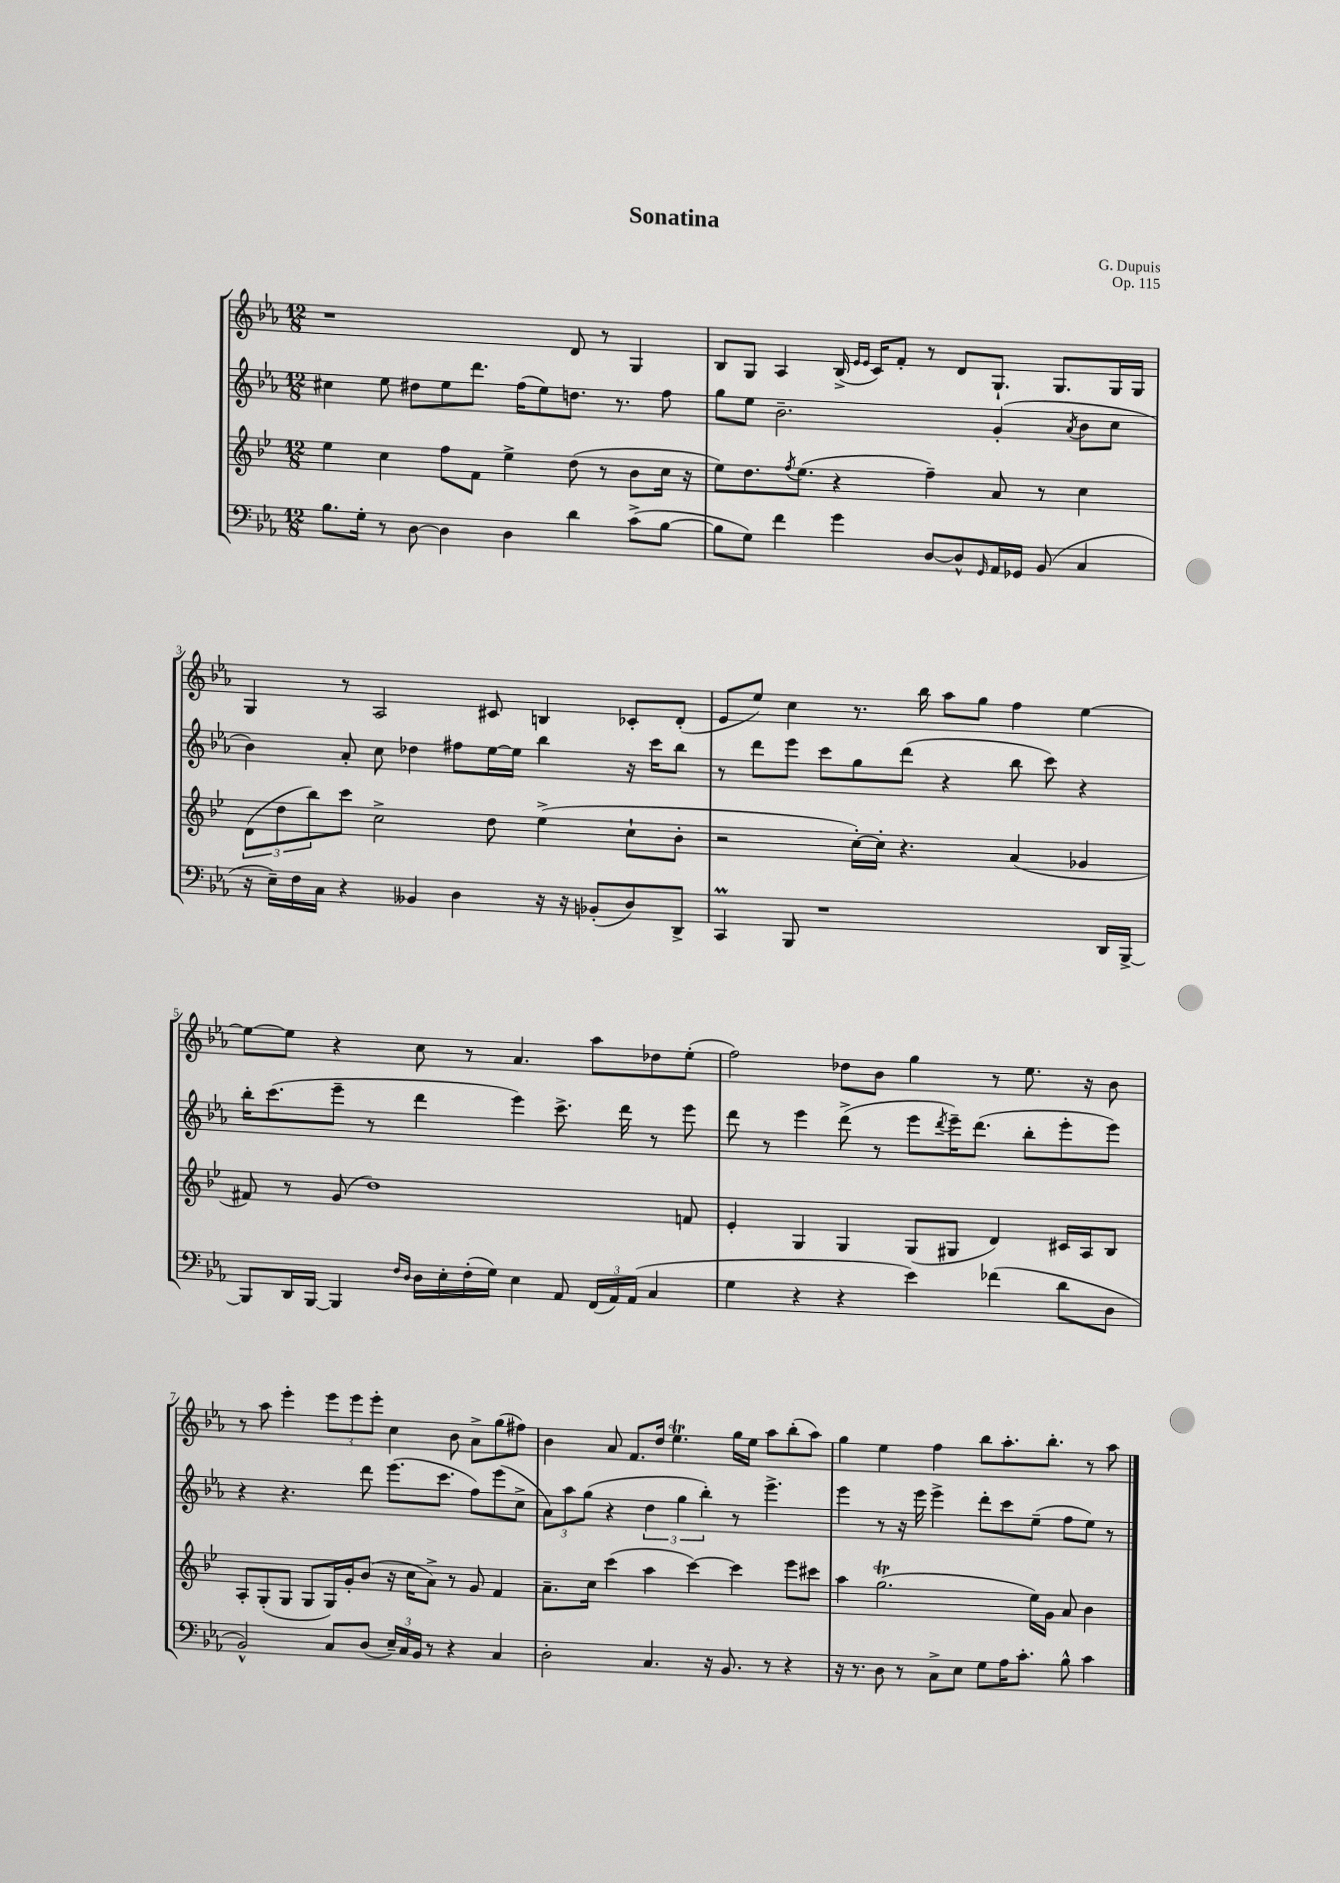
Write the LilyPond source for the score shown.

\header { title = "Sonatina" composer = "G. Dupuis" opus = "Op. 115" }
<<
\new StaffGroup <<
\new Staff = "s0" {
    \clef treble \key ees \major \numericTimeSignature \time 12/8
    r1 d'8 r8 g4 |
    bes8 g8 aes4 bes16->( \grace { ees'16 ees'16 } c'16) f'8-. r8 d'8 g8.-! g8. g16 g16 |
    g4 r8 aes2 cis'8 b4 ces'8-. d'8-.( |
    ees'8 ees''8) c''4 r8. bes''16 aes''8 g''8 f''4 ees''4~ |
    ees''8~ ees''8 r4 c''8 r8 aes'4. aes''8 des''8 ees''8-.( |
    f''2) des''8 bes'8 g''4 r8 ees''8. r16 bes'8 |
    r8 aes''8 ees'''4-. \tuplet 3/2 { ees'''8 ees'''8 ees'''8-. } c''4 bes'8 aes'8-> g''8( fis''8) |
    bes'4 aes'8 f'8. d''16 ees''4.\trill g''16 ees''16 aes''8 bes''8-.( aes''8) |
    g''4 ees''4 f''4 bes''8 aes''8.-. bes''8.-. r8 aes''8 \bar "|." |
}
\new Staff = "s1" {
    \clef treble \key ees \major \numericTimeSignature \time 12/8
    cis''4 ees''8 dis''8 ees''8 d'''8. f''16( ees''8) d''8. r8. f''8 |
    g''8 ees''8 bes'2.-- g'4-.( \acciaccatura { aes'8 } bes'8 c''8 |
    bes'4) aes'8-. c''8 des''4 fis''8 ees''16~ ees''16 bes''4 r16 c'''16 bes''8 |
    r8 d'''8 ees'''8 c'''8 g''8 d'''8( r4 bes''8 c'''8) r4 |
    bes''16-. c'''8.( ees'''8-- r8 d'''4 ees'''4) c'''8.-> d'''16 r8 ees'''8 |
    d'''8 r8 ees'''4 d'''8->( r8 ees'''8 \acciaccatura { d'''8 } ees'''16--) d'''8.( bes''8-. ees'''8-. ees'''8) |
    r4 r4. d'''8 ees'''8.( c'''8. f''8) ees'''8( c''8-> |
    \tuplet 3/2 { aes'8) aes''8 g''8( } r4 \tuplet 3/2 { d''4 g''4 bes''4-.) } r8 ees'''4.-> |
    ees'''4 r8 r16 ees'''16 ees'''4-> d'''8-. c'''8 ees''8--( f''8 ees''8) r8 \bar "|." |
}
\new Staff = "s2" {
    \clef treble \key bes \major \numericTimeSignature \time 12/8
    ees''4 c''4 f''8 f'8 ees''4-> d''8( r8 bes'8 c''16 r16 |
    ees''8) d''8. \acciaccatura { f''8 } ees''8.( r4 f''4--) a'8 r8 c''4 |
    \tuplet 3/2 { d'8( d''8 bes''8) } c'''8 c''2-> d''8 ees''4->( c''8-! bes'8-. |
    r2 c''16~-.) c''16-. r4. a'4( ges'4 |
    fis'8) r8 g'8( d''1) f'8 |
    ees'4-. g4 g4 g8( gis8 d'4) cis'16 a16 bes8 |
    a8-. g8-.( g8 g8 g16) g'16-. bes'8( r16 c''16 a'8->) r8 g'8 f'4 |
    a'8.-- c''16 c'''4( a''4 c'''4~) c'''4 ees'''8 cis'''8 |
    a''4 g''2.\trill( ees''16) g'16 a'8 bes'4 \bar "|." |
}
\new Staff = "s3" {
    \clef bass \key ees \major \numericTimeSignature \time 12/8
    bes8. g16-. r8 d8~ d4 d4 d'4 c'8->( bes8~ |
    bes8 g8) f'4 g'4 d8~ d8-^ \grace { g,16 } aes,16 ges,16 bes,8( c4 |
    r16 ees16--) f16 c16 r4 beses,4 d4 r16 r16 bes,8-.( d8) d,8-> |
    c,4\prall bes,,8 r1 d,16 bes,,16~-> |
    bes,,8 d,16 bes,,16~ bes,,4 \grace { f16 d16 } d16 ees16-. f16-.( g16) ees4 aes,8 \tuplet 3/2 { f,16( aes,16) aes,16( } c4 |
    g4 r4 r4 ees'4) fes'4( d'8 d8 |
    bes,2-^) c8 d8( \tuplet 3/2 { ees16--) c16 bes,16 } r8 r4 c4 |
    d2-. c4. r16 bes,8. r8 r4 |
    r16 r8. d8 r8 c8-> ees8 g8 aes16 c'8.-. bes8-^ c'4 \bar "|." |
}
>>
>>
